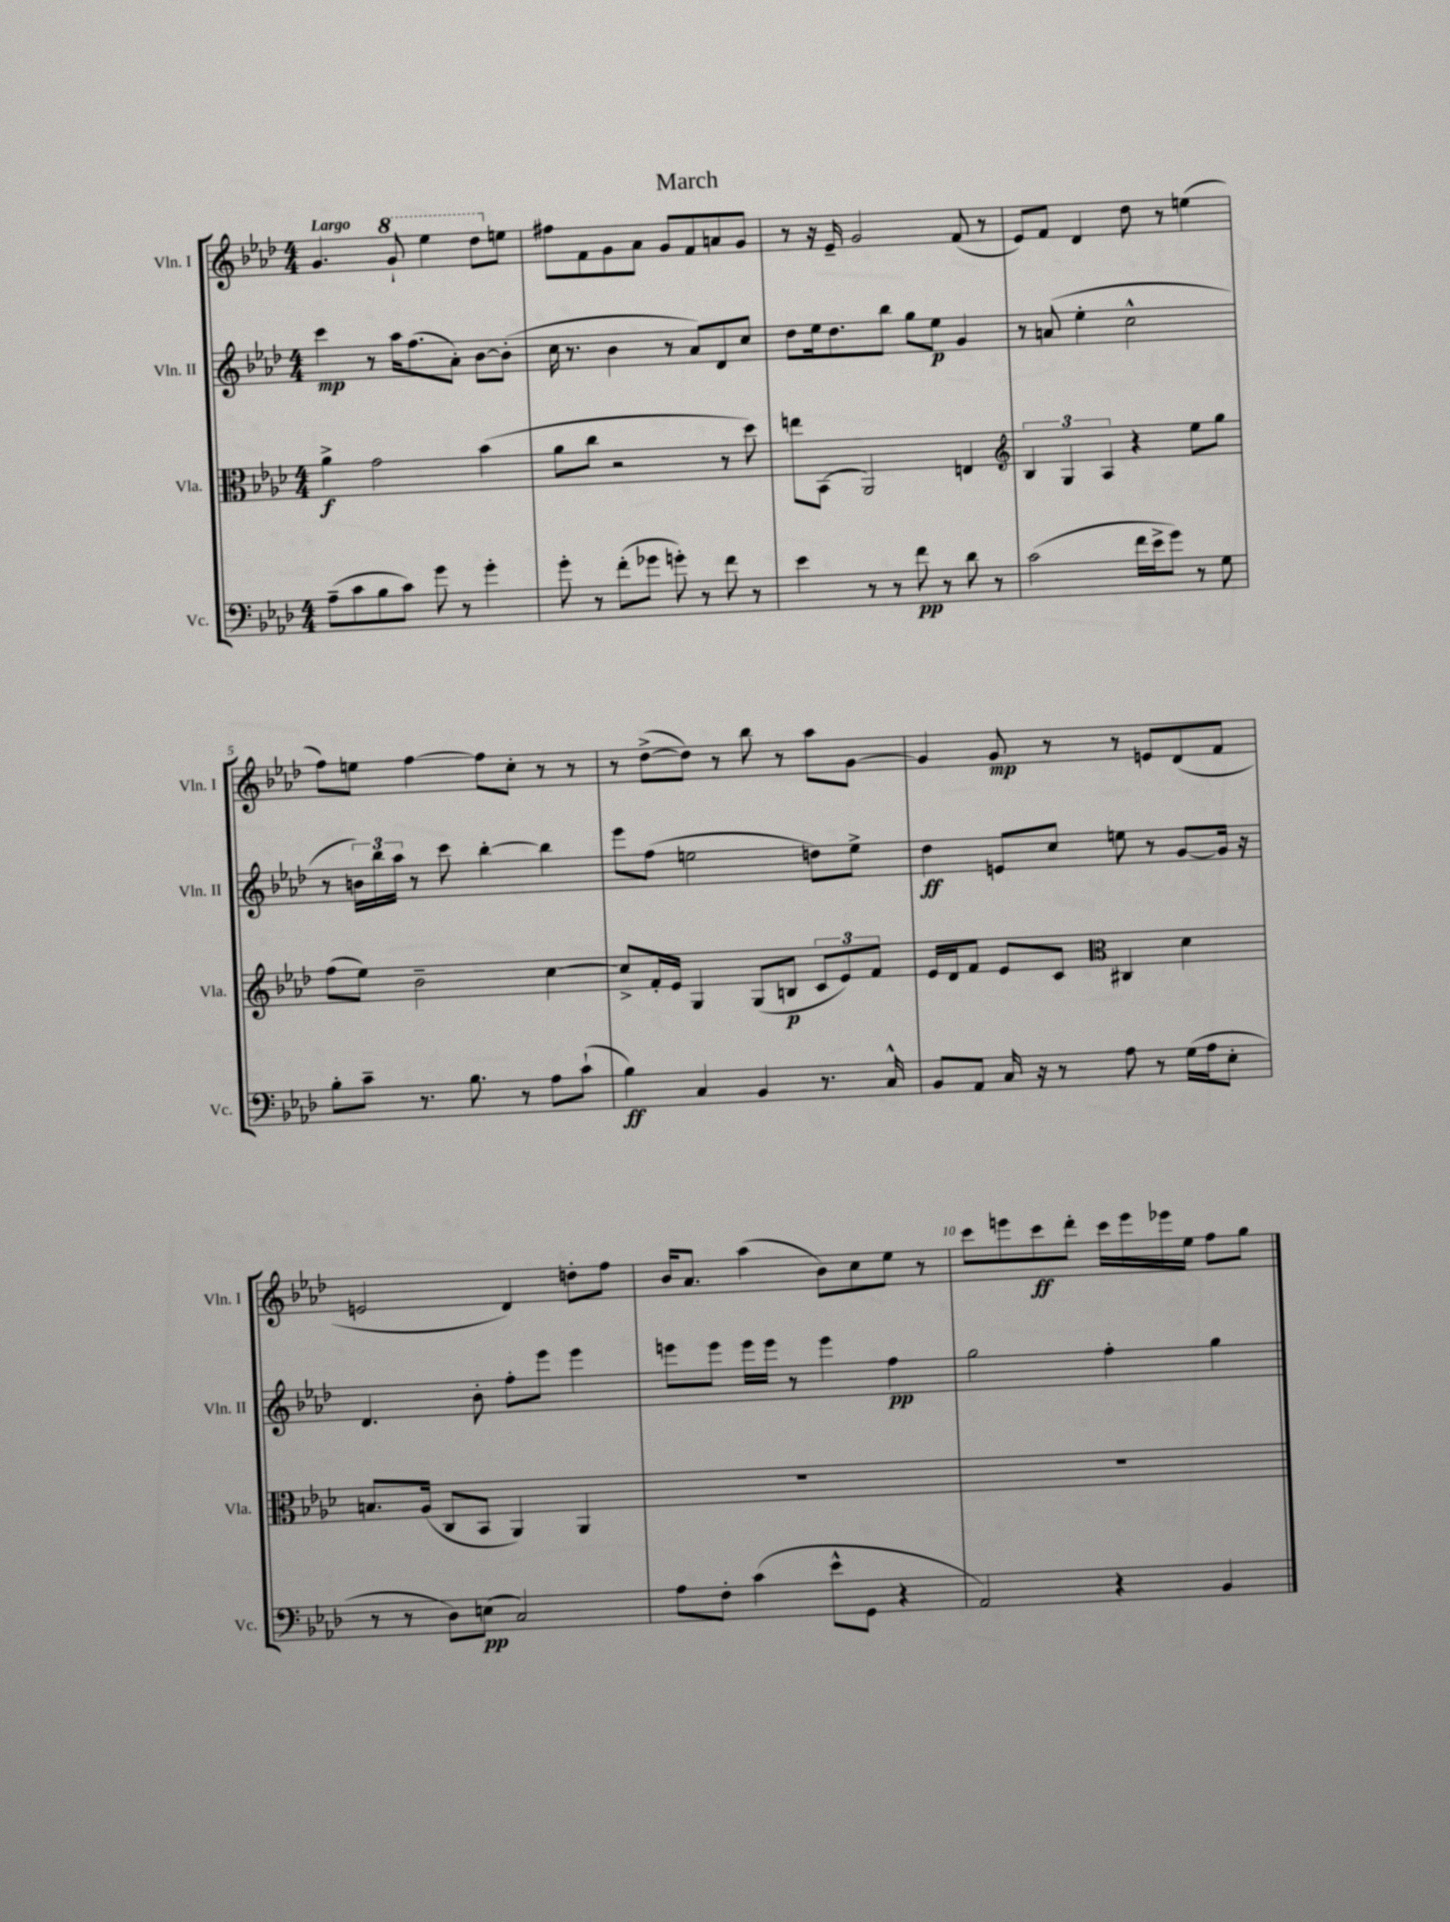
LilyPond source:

\header { title = "March" }
<<
\new StaffGroup <<
\new Staff = "s0" \with { instrumentName = "Vln. I" shortInstrumentName = "Vln. I" } {
    \clef treble \key aes \major \numericTimeSignature \time 4/4 \tempo "Largo"
    g'4. \ottava #1 g''8-! ees'''4 des'''8 \ottava #0 e''8 |
    fis''8 f'8 g'8 aes'8 g'8 f'8 a'8 g'8 |
    r8 r16 ees'16-- g'2 f'8( r8 |
    ees'8) f'8 des'4 des''8 r8 e''4( |
    f''8) e''8 f''4~ f''8 c''8-. r8 r8 |
    r8 des''8~->( des''8) r8 bes''8 r8 aes''8 g'8~ |
    g'4 g'8\mp r8 r8 e'8 des'8( f'8 |
    e'2 des'4) d''8-. f''8 |
    bes'16 aes'8. aes''4( bes'8) c''8 ees''8 r8 |
    c'''8 e'''8 c'''8\ff des'''8-. c'''16 e'''16 ees'''16 ees''16 f''8 g''8 \bar "|." |
}
\new Staff = "s1" \with { instrumentName = "Vln. II" shortInstrumentName = "Vln. II" } {
    \clef treble \key aes \major \numericTimeSignature \time 4/4
    c'''4\mp r8 aes''16 f''8.( aes'8-.) bes'8~ bes'8-.( |
    c''16 r8. bes'4 r8 aes'8) des'8 c''8 |
    des''8 ees''16 des''8. bes''8 g''8 ees''8\p g'4 |
    r8 a'8( ees''4-. c''2-^ |
    r8 \tuplet 3/2 { b'16) bes''16 aes''16 } r8 c'''8 bes''4~-. bes''4 |
    ees'''8 f''8( e''2 d''8) e''8-> |
    des''4\ff e'8 c''8 e''8 r8 g'8~ g'16 r16 |
    des'4. bes'8-. f''8-. ees'''8 ees'''4 |
    e'''8 e'''8 e'''16 e'''16 r8 e'''4 f''4\pp |
    g''2 f''4-. g''4 \bar "|." |
}
\new Staff = "s2" \with { instrumentName = "Vla." shortInstrumentName = "Vla." } {
    \clef alto \key aes \major \numericTimeSignature \time 4/4
    aes'4->\f g'2 bes'4( |
    aes'8 c''8 r2 r8 des''8) |
    e''8 bes,8( aes,2) e4 |
    \clef treble \tuplet 3/2 { bes4 g4 aes4 } r4 ees''8 g''8 |
    f''8( ees''8) bes'2-- c''4~ |
    c''8-> f'16-. ees'16 g4 g8( b8\p \tuplet 3/2 { c'8 ees'8) f'8 } |
    ees'16 des'16 f'8 ees'8 c'8 \clef alto cis4 des'4 |
    b8. aes16( c8 bes,8 aes,4) aes,4 |
    R1 |
    R1 \bar "|." |
}
\new Staff = "s3" \with { instrumentName = "Vc." shortInstrumentName = "Vc." } {
    \clef bass \key aes \major \numericTimeSignature \time 4/4
    aes8--( c'8 bes8 c'8) g'8 r8 g'4-. |
    g'8-. r8 f'8-.( ges'8 g'8-.) r8 f'8 r8 |
    ees'4 r8 r8 f'8\pp r8 des'8 r8 |
    c'2( f'16 ees'16-> g'8) r8 g8 |
    bes8-. c'8-- r8. bes8. r8 aes8 c'8-!( |
    bes4\ff) c4 bes,4 r8. c16-^ |
    bes,8 aes,8 c16 r16 r8 aes8 r8 g16( aes16 ees8-. |
    r8 r8 des8) e8\pp( c2) |
    aes8 f8-. c'4( ees'8-^ g,8 r4 |
    aes,2) r4 bes,4 \bar "|." |
}
>>
>>
\layout { \context { \Score \override BarNumber.break-visibility = ##(#f #t #t) barNumberVisibility = #(every-nth-bar-number-visible 5) } }
